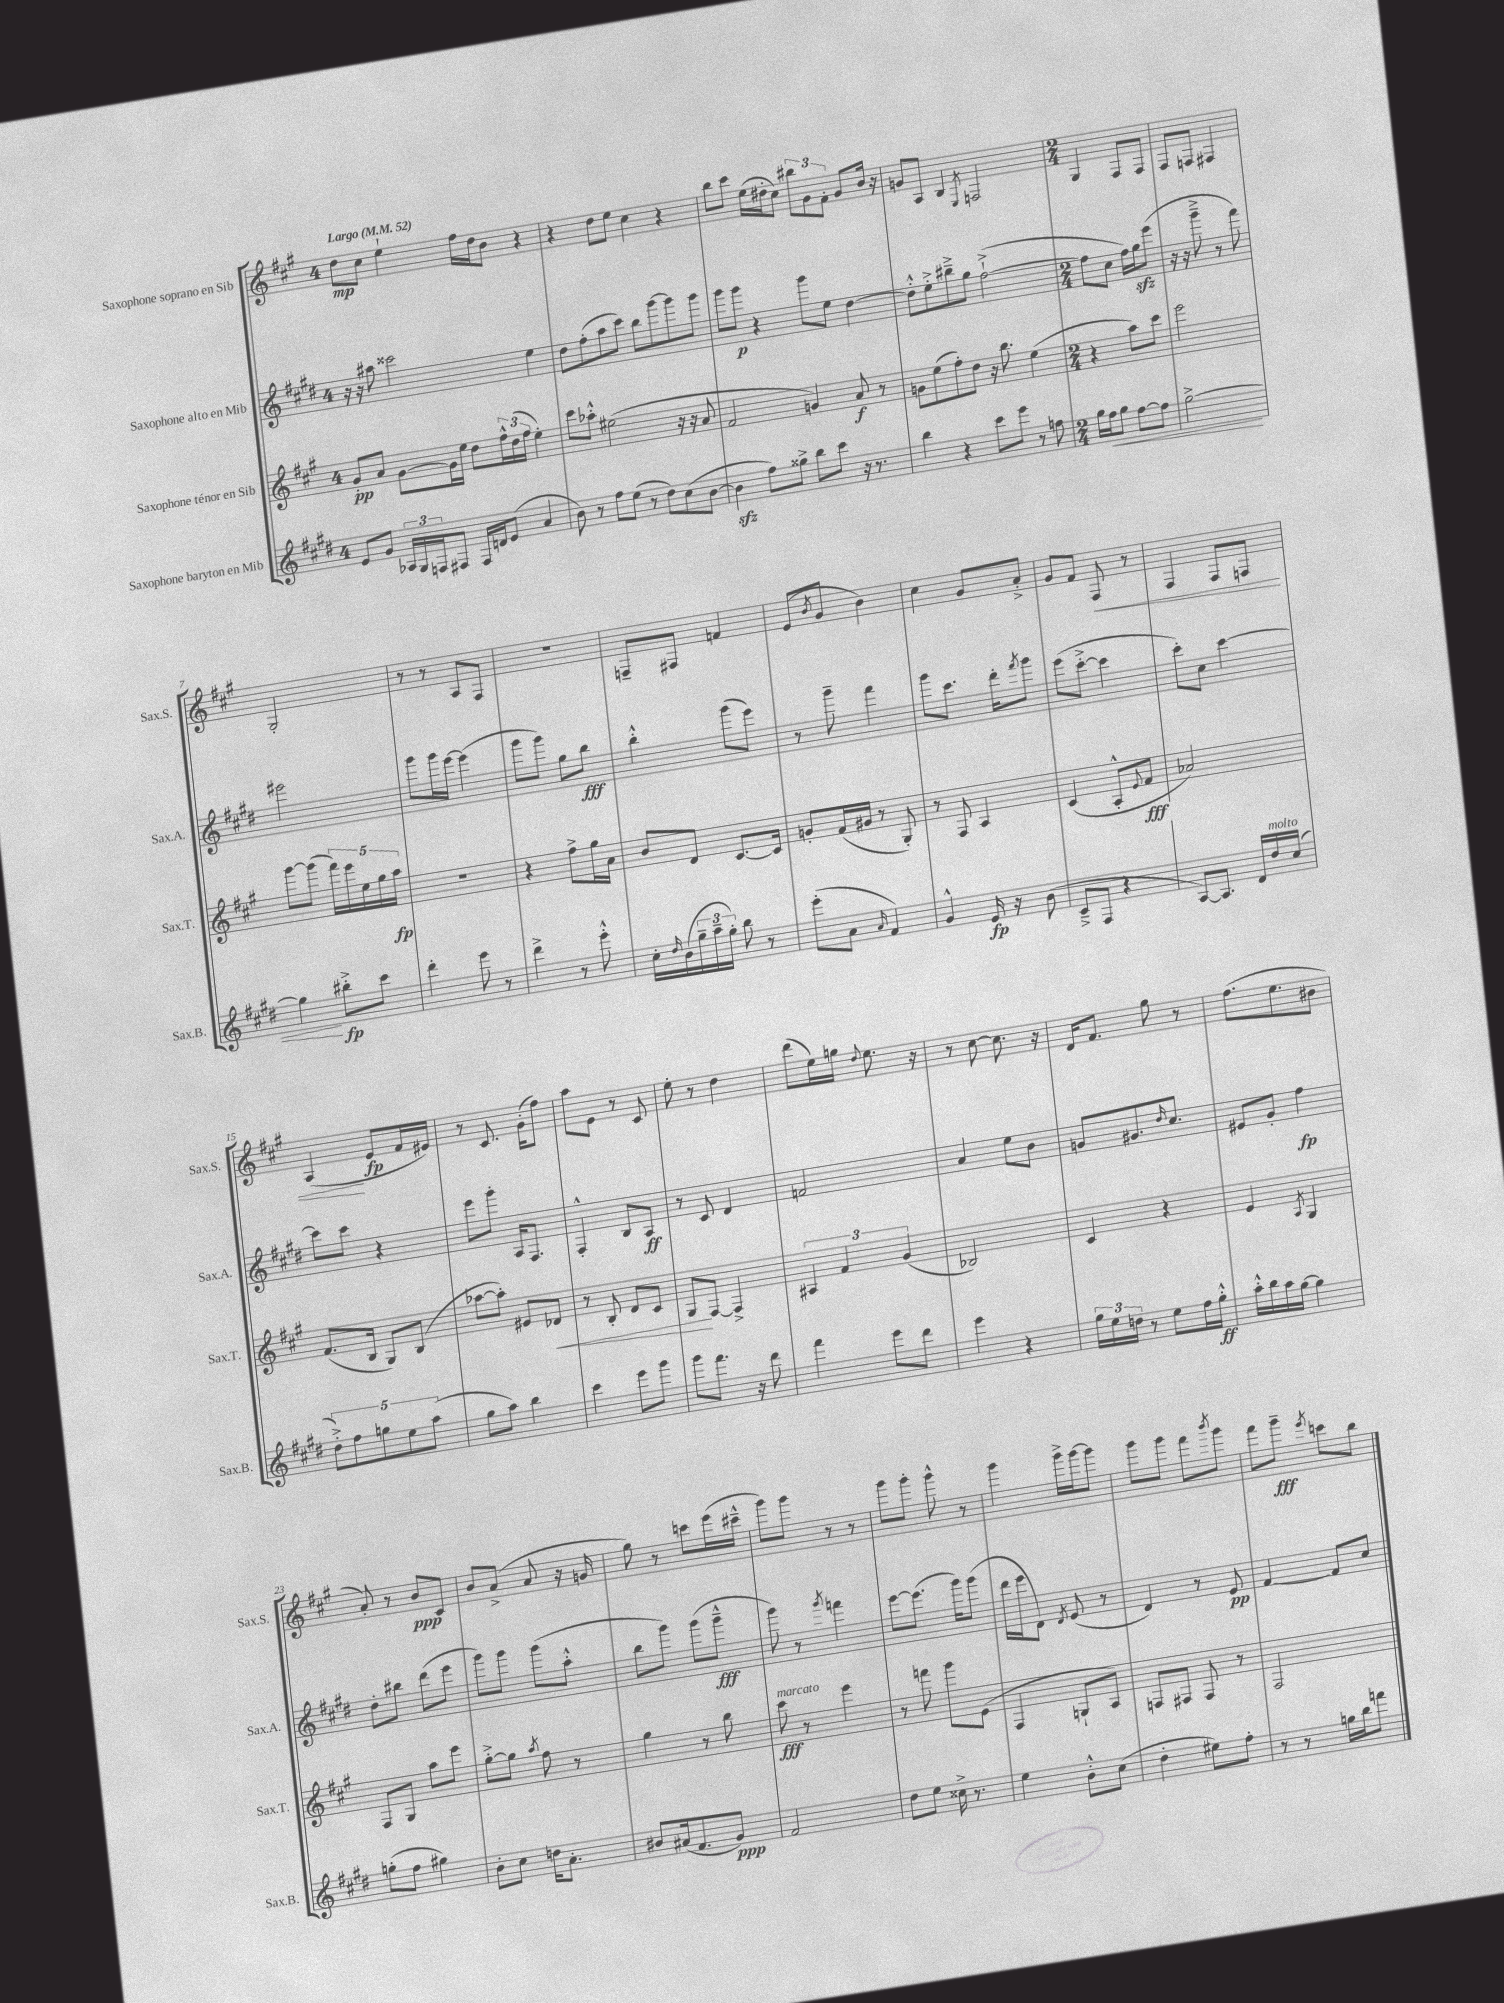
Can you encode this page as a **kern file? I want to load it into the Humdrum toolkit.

**kern	**kern	**kern	**kern
*staff4	*staff3	*staff2	*staff1
*clefG2	*clefG2	*clefG2	*clefG2
*k[f#c#g#d#]	*k[f#c#g#]	*k[f#c#g#d#]	*k[f#c#g#]
*M4/4	*M4/4	*M4/4	*M4/4
*MM52	*MM52	*MM52	*MM52
8e	8g#'	16r	8dd
.	.	16r	.
8g#	8a	8aa#	8cc#
24A-	[8g#	2ccc##	4ee`
24G#	.	.	.
24F	.	.	.
8F#	16g#]	.	.
.	16ee	.	.
16F#	8dd	.	16ff#
16d	.	.	16dd
(8e	24ff#^^	.	8b
.	(24dd	.	.
.	24ff#	.	.
4a	4ee')	4ee	4r
=	=	=	=
8b)	8ccc#	8dd#	4r
8r	8aa-'^^	(8ff#'	.
8ff#	(2ee#	8aa	8dd
(8ee	.	8ccc#)	8ee
8r	.	8bb	4cc#
8dd#)	.	[8ggg#	.
(8cc#	16r	8ggg#]	4r
.	16r	.	.
[8b	8a	8ggg#	.
=	=	=	=
4b]	2f#	8ggg#	8bb
.	.	8ggg#	8ccc#
8ff#)	.	4r	(16ee
.	.	.	16dd#'
8gg##^	.	.	8cc#)
8bb	4g)	8ggg#	12bb#
.	.	.	12g#
8ccc#	.	8ee	.
.	.	.	12f#'
16r	8a	[4dd#	8g#
8.r	.	.	.
.	8r	.	16b
.	.	.	16r
=	=	=	=
4bb	8g	8dd#'^^]	8g
.	(8ee	8ee'^	8A
4r	8ff#')	8bb#~^	4B
.	8dd	8gg#	.
.	.	.	8qE
8ccc#	16r	([2ff#`^	2F
.	8.bb	.	.
8eee	.	.	.
8r	(4ee	.	.
8ff	.	.	.
=	=	=	=
*M2/4	*M2/4	*M2/4	*M2/4
16gg#	4r	8ff#]	4G#
16ff#	.	.	.
8gg#	.	8cc#	.
[8ff#	8aa)	16ff#)	8F#
.	.	16gg#	.
8ff#]	8ccc#	(8eee	8F#
=	=	=	=
[2gg#^	2eee	16r	8F#
.	.	16r	.
.	.	8ggg#~^	8F
.	.	8r	4F#
.	.	8fff#)	.
=	=	=	=
4gg#]	[8ggg#	2eee#	2G#'
.	(8ggg#]	.	.
8bb#'^	20fff#)	.	.
.	20eee	.	.
.	20ee	.	.
8ccc#	.	.	.
.	20gg#	.	.
.	20aa	.	.
=	=	=	=
4ddd#'	2r	8ggg#	8r
.	.	16ggg#	8r
.	.	[16eee	.
8eee	.	(4eee]	8A
8r	.	.	8F#
=	=	=	=
4ddd#^	4r	8ggg#	2r
.	.	8ggg#)	.
8r	8ff#^	8gg#	.
8eee'^^	16gg#	8bb	.
.	16a	.	.
=	=	=	=
16cc#'	8b	4bb'^^	8F~
16qqdd#	.	.	.
(16b	.	.	.
24gg#~	8d	.	8F#
24aa~	.	.	.
24gg#')	.	.	.
8bb	[8.c#	(8ggg#	4f
8r	.	8eee)	.
.	16c#]	.	.
=	=	=	=
(8eee'	8g'	8r	(8e
.	.	.	8qb
8a	(16f#	8ggg#~	8g#
.	16g#	.	.
16qqa	.	.	.
4f#)	8r	4fff#	4b)
.	8G#')	.	.
=	=	=	=
4g#^^	8r	8ggg#	4cc#
.	8F#	8.ccc#	.
16e	4A	.	8g#
16r	.	16ddd#'	.
.	.	8qfff#	.
(8b	.	8ggg#	8a'^
=	=	=	=
8c#~^	(4c#	(8eee	8g#
8F#	.	[8ccc#'^	8f#
4r	8A'^^	4ccc#]	8F#
.	8qqe	.	.
.	8f#	.	8r
=	=	=	=
[8A)	2a-)	8ccc#')	4F#
8.A]	.	8cc#	.
.	.	[4ccc#	8F#
16d#	.	.	.
16dd#	.	.	8F
(16cc#	.	.	.
=	=	=	=
10dd#'^)	(8.f#	8ccc#]	(4A
10ff#	.	.	.
.	.	8ccc#	.
.	16B	.	.
10gg	.	.	.
.	8G#)	4r	8e
10ee	.	.	.
.	(8B	.	16f#
(10aa	.	.	.
.	.	.	16e#)
=	=	=	=
8gg#	[8aa-	8eee	8r
8aa)	8aa-'])	8ggg#'	8.c#
4bb	8e#	16A	.
.	.	8.F#	(16g#'
.	8d-	.	8ff#)
=	=	=	=
4ccc#	8r	4F#'^^	8aa
.	8B'	.	8e
8eee	8d	8B	8r
8ggg#	8c#	8A	8c#
=	=	=	=
8ggg#	8G#	8r	8ee'
8.fff#	[8F#	8c#	8r
.	4F#^]	4d#	4dd
16r	.	.	.
8ddd#	.	.	.
=	=	=	=
4fff#	6A#	2f	(8ddd
.	.	.	16ee)
.	6f#	.	.
.	.	.	16gg
.	.	.	8qqdd
8eee	.	.	8.ee
.	(6g#	.	.
8ddd#	.	.	.
.	.	.	16r
=	=	=	=
4eee	2B-)	4a	8r
.	.	.	[8cc#
4r	.	8ee	8.cc#]
.	.	8b	.
.	.	.	16r
=	=	=	=
24gg#	4c#	8g	16d
24ee	.	.	.
.	.	.	8.f#
24dd	.	.	.
8r	.	8.g#	.
8ee	4r	.	8gg#
.	.	16qqdd#	.
.	.	8.cc#	.
16ff#	.	.	8r
16gg#'^^	.	.	.
=	=	=	=
16aa'^^	4e	8e#	(8.ff#
16bb	.	.	.
16aa	.	8g#'	.
[16gg#	.	.	8.ee
.	8qA	.	.
4gg#]	4G#	4ff#	.
.	.	.	8b#
=	=	=	=
(8gg'	8F#	8dd#'	8a')
8ff#	8G#	8bb#	8r
4gg#)	8aa	(8ddd#	8b
.	8eee	8eee	8c#
=	=	=	=
8b'	[8gg#'^	8ggg#)	8b
8cc#	8gg#]	8ggg#	(8a^
.	8qaa	.	.
16dd	8ff#	(8ggg#	8a
8.a'	.	.	.
.	8r	8aa'^^	16r
.	.	.	16g
=	=	=	=
8b#	4gg#	8bb	8gg#)
(16a#	.	8ggg#)	8r
8.f#	.	.	.
.	8r	(8ggg#	8ccc
8g#)	8bb	8ggg#~^^	(16eee
.	.	.	16ccc#~^^
=	=	=	=
2f#	8ccc#	8ggg#)	8ggg#)
.	8r	8r	8ggg#
.	.	8qggg#	.
.	4eee	4fff	8r
.	.	.	8r
=	=	=	=
8dd#	8r	[8eee	8ggg#
8ee	8fff	(8.eee]	8ggg#'
16cc##^	8ggg#	.	8ggg#^^
8.r	.	16ggg#)	.
.	(8e	(8ggg#	8r
=	=	=	=
4ee	4F#	16ddd#	4ggg#
.	.	16eee	.
.	.	8d#)	.
.	.	8qd#	.
8b'^^	8G`	(8e	16ggg#^
.	.	.	[16ggg#
(8cc#	8A)	8r	8ggg#]
=	=	=	=
4dd#'	8F	4d#)	8ggg#
.	8F#	.	8ggg#
8ee#)	8F#	8r	8fff#
.	.	.	8qbbb
8ff#'	8r	8e	8ggg#
=	=	=	=
8r	2F#	[4f#	8fff#
8r	.	.	8ggg#~
.	.	.	8qeee
16gg	.	8f#]	8ccc
16bb	.	.	.
8fff	.	8cc#	8bb
==	==	==	==
*-	*-	*-	*-
